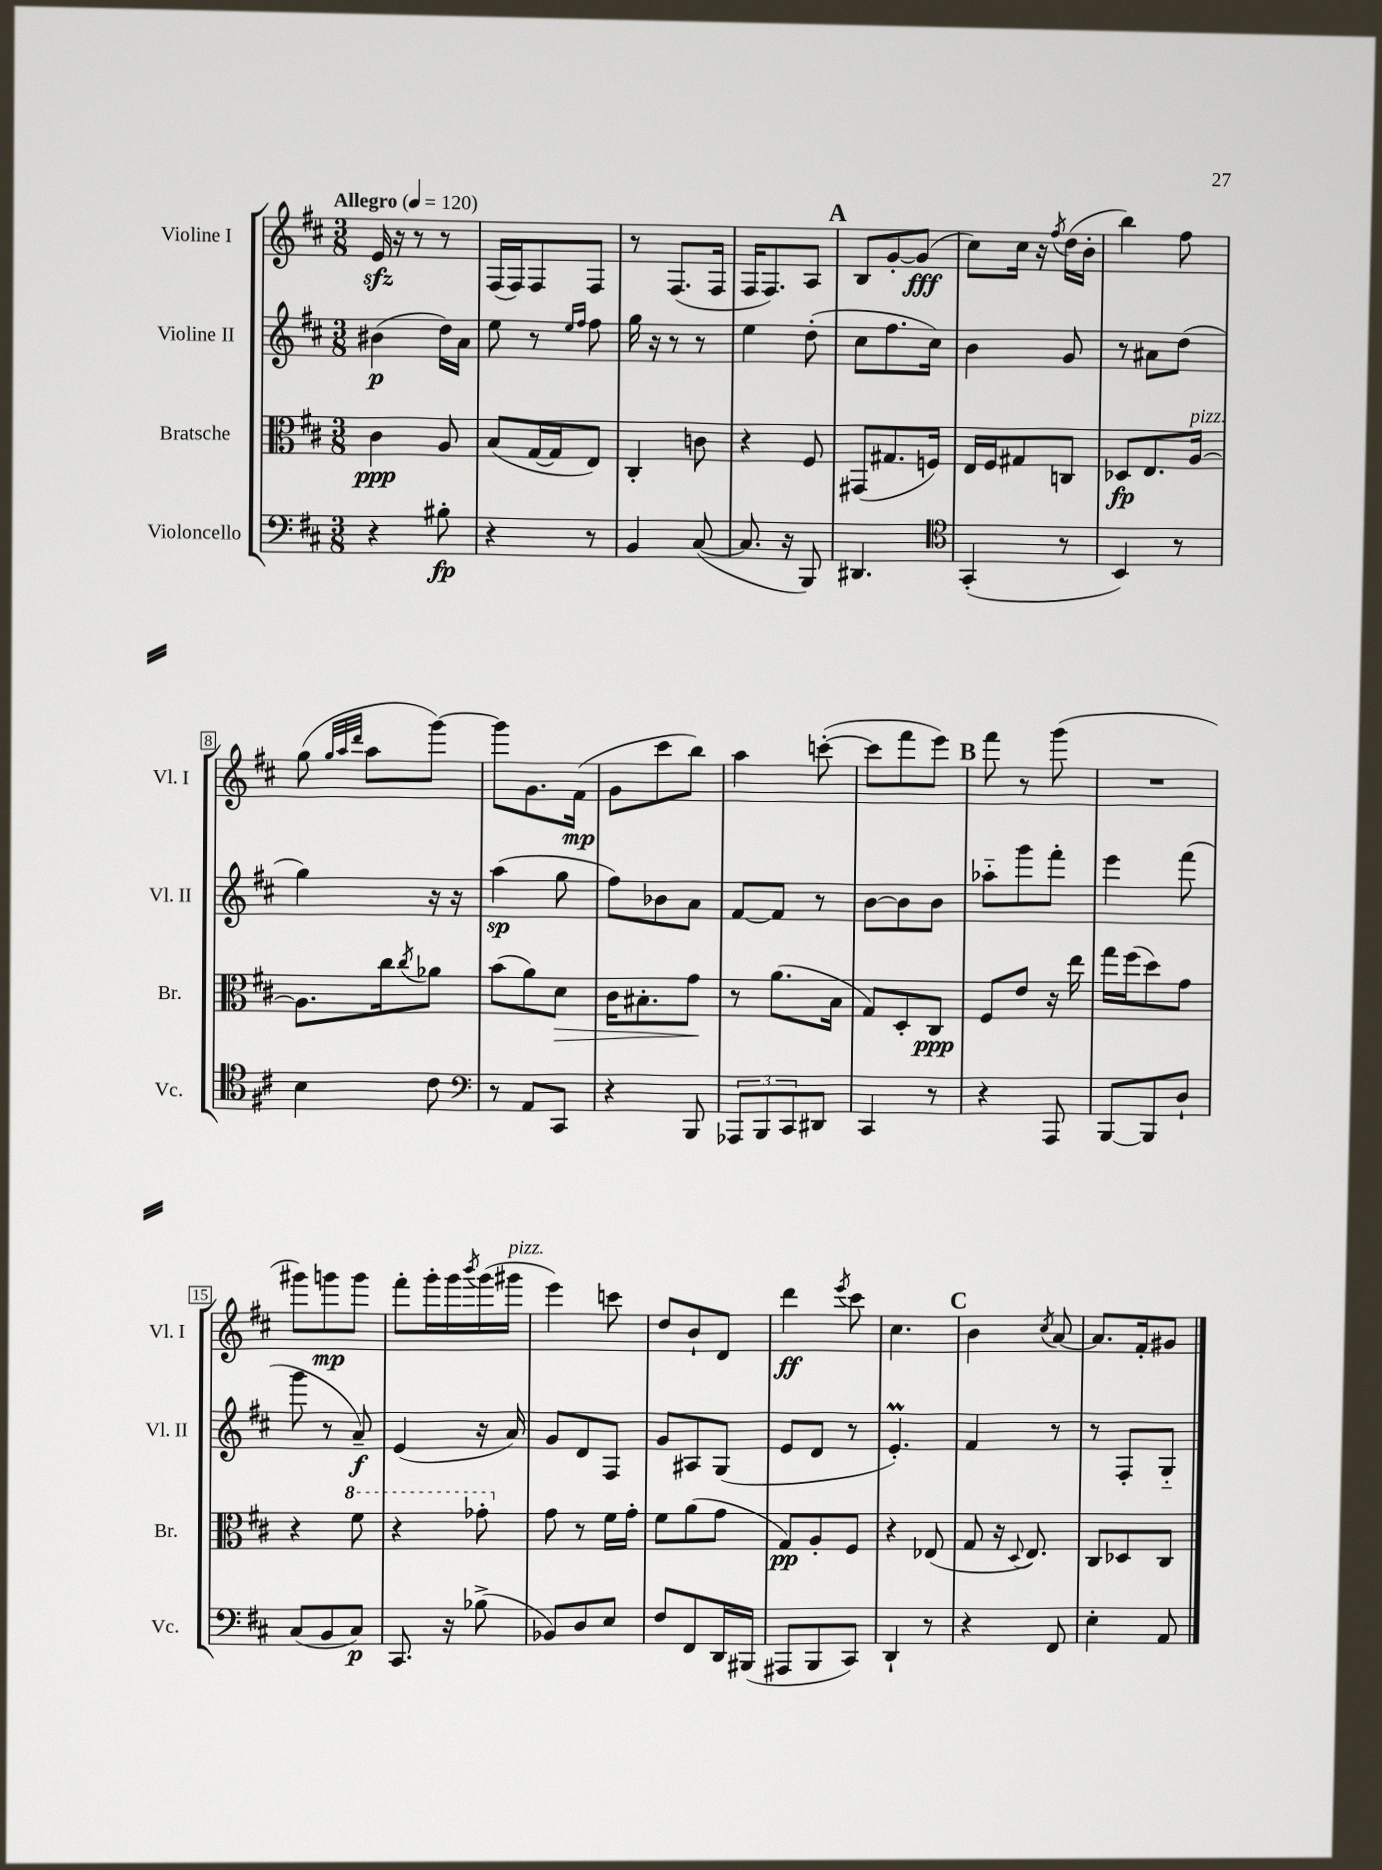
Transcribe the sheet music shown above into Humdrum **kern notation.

**kern	**kern	**kern	**kern
*staff4	*staff3	*staff2	*staff1
*clefF4	*clefC3	*clefG2	*clefG2
*k[f#c#]	*k[f#c#]	*k[f#c#]	*k[f#c#]
*M3/8	*M3/8	*M3/8	*M3/8
*MM120	*MM120	*MM120	*MM120
4r	4c#\	(4b#\	16e/
.	.	.	16r
.	.	.	8r
8B#'\	8A/	16dd\LL)	8r
.	.	16a\JJ	.
=	=	=	=
4r	(8B/L	8ee\	(16F#/LL
.	.	.	16F#/J)
.	[16G/L	8r	8F#/
.	16G/]J	.	.
.	.	16qqee/LL	.
.	.	16qqff#/JJ	.
8r	8E/J)	8ff#\	8F#/J
=	=	=	=
4BB/	4C#'/	16gg\	8r
.	.	16r	.
.	.	8r	(8.F#/L
([8C#/	8c\	8r	.
.	.	.	16F#/Jk
=	=	=	=
8.C#/]	4r	4ee\	16F#/LK
.	.	.	8.F#/)
16r	.	.	.
8BBB/)	8F#/	(8dd'\	8A/J
=	=	=	=
4.DD#/	(8GG#/L	8cc#\L	8B/L
.	8.G#/	8.ff#\	[8g'/
.	.	.	(8g/]J
.	16F/Jk)	16cc#\Jk)	.
=	=	=	=
*clefC4	*	*	*
(4GG'/	16E/LL	4b\	8cc#\L)
.	16F#/J	.	.
.	8G#/	.	16cc#\Jk
.	.	.	16r
.	.	.	8qff#/
8r	8C/J	8g/	(16dd\LL
.	.	.	16b'\JJ
=	=	=	=
4BB/)	8D-/L	8r	4bb\)
.	8.E/	8a#\L	.
8r	.	(8dd\J	8ff#\
.	[16A/Jk	.	.
=	=	=	=
4B\	8.A\]L	4gg\)	(8gg\
.	.	.	32qqgg/LLL
.	.	.	32qqaa/
.	.	.	32qqddd/JJJ
.	.	.	8aa\L
.	16cc#\k	.	.
.	8qcc#/	.	.
8c#\	8a-\J	16r	[8ggg\J)
.	.	16r	.
=	=	=	=
*clefF4	*	*	*
8r	(8b\L	(4aa\	8ggg\]L
8AA/L	8a\)	.	8.g\
8CC#/J	8d\J	8gg\	.
.	.	.	(16f#\Jk
=	=	=	=
4r	16c#\LK	8ff#\L)	8g\L
.	8.B#'\	.	.
.	.	8b-\	8ccc#\
8BBB/	8g\J	8a\J	8bb\J)
=	=	=	=
12AAA-/L	8r	[8f#/L	4aa\
12BBB/	.	.	.
.	(8.a\L	8f#/]J	.
12CC#/	.	.	.
8DD#/J	.	8r	([8ccc'\
.	16B\Jk	.	.
=	=	=	=
4CC#/	8G/L)	[8b\L	8ccc\]L
.	8D'/	8b\]	8fff#\
8r	8C#/J	8b\J	8eee\J)
=	=	=	=
4r	8F#/L	8aa-'~\L	8fff#\
.	8e/J	8ggg\	8r
8AAA/	16r	8fff#'\J	(8ggg\
.	16ee\	.	.
=	=	=	=
[8BBB/L	16gg\LL	4eee\	4.r
.	(16ff#\J	.	.
8BBB/]	8dd\)	.	.
8D`/J	8g\J	(8fff#\	.
=	=	=	=
(8C#/L	4r	8ggg\	8ggg#\L)
8BB/	.	8r	8ggg\
8C#/J)	8ff#\	8a~/)	8ggg\J
=	=	=	=
8.CC#/	4r	(4e/	8fff#'\L
.	.	.	16ggg'\L
16r	.	.	16ggg\
.	.	.	8qbbb/
(8B-^\	8gg-'\	16r	(16ggg\
.	.	16a/)	16ggg#\JJ
=	=	=	=
8BB-/L)	8g\	8g/L	4eee\)
8D/	8r	8d/	.
8E/J	16f#\LL	8F#/J	8ccc\
.	16g'\JJ	.	.
=	=	=	=
8F#/L	8f#\L	8g/L	8dd/L
8FF#/	(8a\	8A#/	8b`/
16DD/L	8g\J	(8G/J	8d/J
(16BBB#/JJ	.	.	.
=	=	=	=
8AAA#/L	8G/L)	8e/L	4ddd\
8BBB/	8A'/	8d/J	.
.	.	.	8qeee/
8CC#/J)	8F#/J	8r	8ccc#\
=	=	=	=
4DD`/	4r	4.e'/)	4.cc#\
8r	(8E-/	.	.
=	=	=	=
4r	8G/	4f#/	4b\
.	16r	.	.
.	8qqD/	.	.
.	8.E/)	.	.
.	.	.	8qcc#/
8FF#/	.	8r	[8a/
=	=	=	=
4E'\	8C#/L	8r	8.a/]L
.	8D-/	8F#'/L	.
.	.	.	16f#'/k
8AA/	8C#/J	8G'~/J	8g#/J
==	==	==	==
*-	*-	*-	*-
